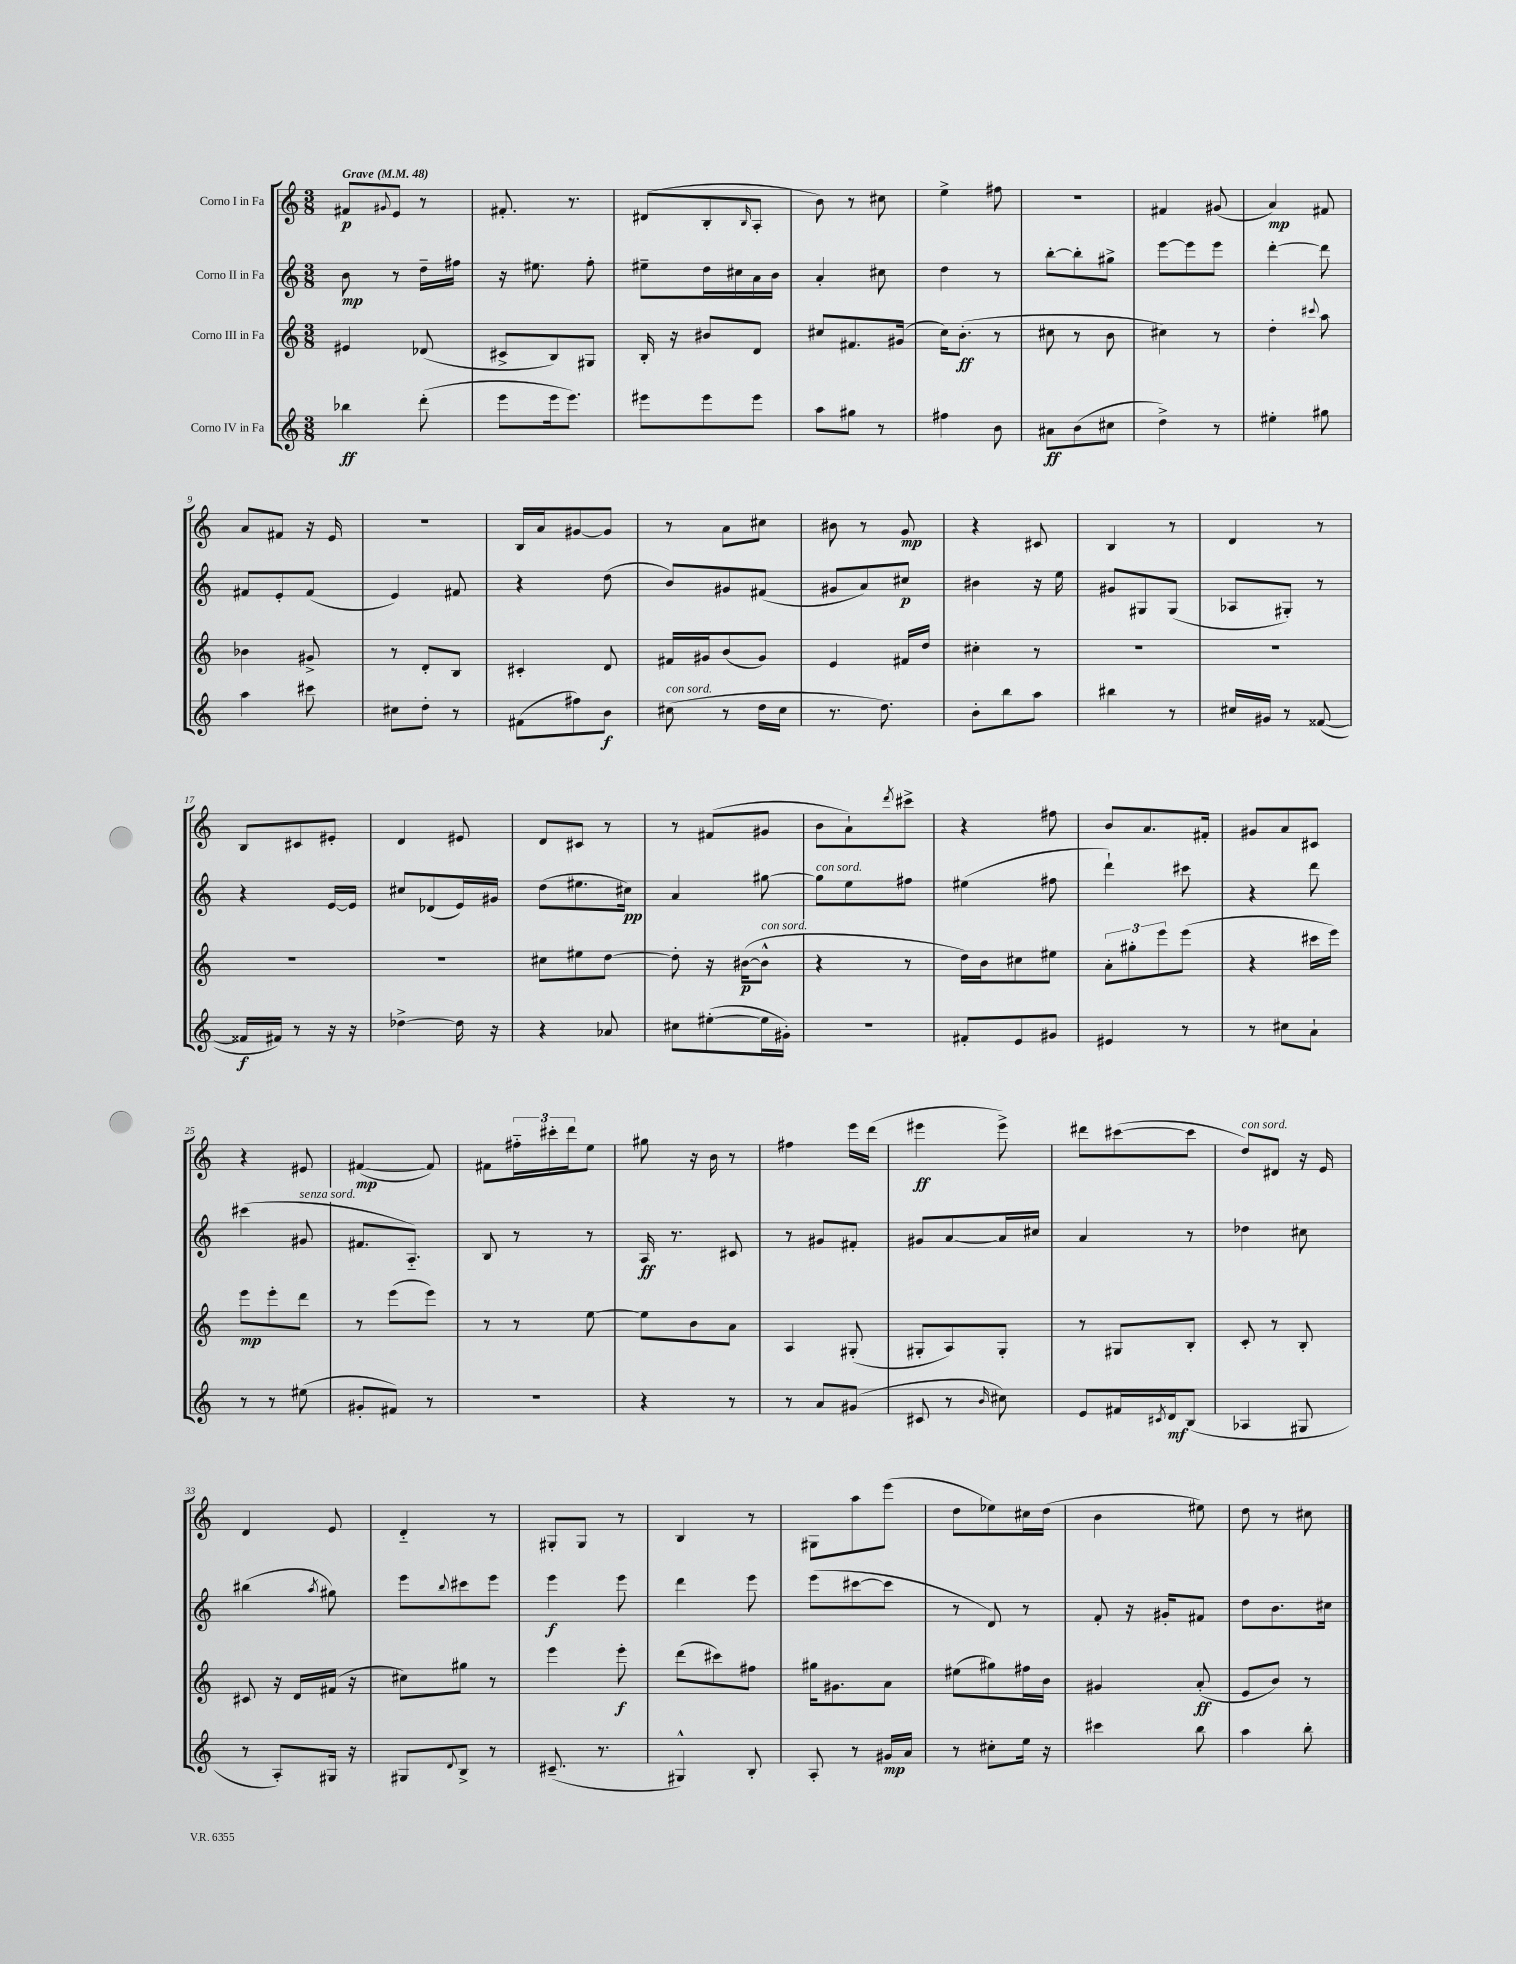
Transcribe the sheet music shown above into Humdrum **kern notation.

**kern	**dynam	**kern	**dynam	**kern	**dynam	**kern	**dynam
*part4	*part4	*part3	*part3	*part2	*part2	*part1	*part1
*staff4	*staff4	*staff3	*staff3	*staff2	*staff2	*staff1	*staff1
*I"Corno IV in Fa	*	*I"Corno III in Fa	*	*I"Corno II in Fa	*	*I"Corno I in Fa	*
*clefG2	*	*clefG2	*	*clefG2	*	*clefG2	*
*k[]	*	*k[]	*	*k[]	*	*k[]	*
*M3/8	*	*M3/8	*	*M3/8	*	*M3/8	*
*MM48	*	*MM48	*	*MM48	*	*MM48	*
=1	=1	=1	=1	=1	=1	=1	=1
!	!	!	!	!	!	!LO:TX:a:B:t=Grave	!
4bb-X\	ff	4e#X/	.	8b\	mp	8f#X/L	p
.	.	.	.	.	.	8qqg#X/	.
.	.	.	.	8r	.	8e/J	.
(8ddd'\	.	(8d-X/	.	16dd~\LL	.	8r	.
.	.	.	.	16ff#X\JJ	.	.	.
=2	=2	=2	=2	=2	=2	=2	=2
8eee\L	.	8c#X^/L	.	16r	.	8.f#X'/	.
.	.	.	.	8.ee#X\	.	.	.
16eee\k	.	8B/)	.	.	.	.	.
8.eee\J)	.	.	.	.	.	8.r	.
.	.	8G#X/J	.	8ff'\	.	.	.
=3	=3	=3	=3	=3	=3	=3	=3
8eee#X\L	.	16B'/	.	8ee#X~\L	.	(8d#X/L	.
.	.	16r	.	.	.	.	.
8eee#\	.	8b#X/L	.	16dd\L	.	8B'/	.
.	.	.	.	16cc#X\	.	.	.
.	.	.	.	.	.	16qqB/	.
8eee#\J	.	8d/J	.	16a\	.	8A'/J	.
.	.	.	.	16b\JJ	.	.	.
=4	=4	=4	=4	=4	=4	=4	=4
8aa\L	.	8cc#X/L	.	4a'/	.	8b\)	.
8gg#X\J	.	8.f#X/	.	.	.	8r	.
8r	.	.	.	8cc#X\	.	8cc#X\	.
.	.	(16g#X/Jk	.	.	.	.	.
=5	=5	=5	=5	=5	=5	=5	=5
4ff#X\	.	16cc\KL)	.	4dd\	.	4ee^\	.
.	.	(8.b'\J	ff	.	.	.	.
8b\	.	8r	.	8r	.	8ff#X\	.
=6	=6	=6	=6	=6	=6	=6	=6
8a#X\L	ff	8cc#X\	.	[8bb'\L	.	4.r	.
(8b\	.	8r	.	8bb'\]	.	.	.
8cc#X\J	.	8b\	.	8gg#X^\J	.	.	.
=7	=7	=7	=7	=7	=7	=7	=7
4dd^\)	.	4cc#X\)	.	[8eee\L	.	4f#X/	.
.	.	.	.	8eee\]	.	.	.
8r	.	8r	.	8eee\J	.	(8g#X/	.
=8	=8	=8	=8	=8	=8	=8	=8
4ee#X'\	.	4dd'\	.	[4ddd'\	.	4a/)	mp
.	.	8qqccc#X/	.	.	.	.	.
8gg#X\	.	8aa\	.	8ddd\]	.	8f#X/	.
!!LO:LB:g=z
=9	=9	=9	=9	=9	=9	=9	=9
4aa\	.	4b-X\	.	8f#X/L	.	8a/L	.
.	.	.	.	8e'/	.	8f#X/J	.
8ccc#X\	.	8g#X^/	.	(8f#/J	.	16r	.
.	.	.	.	.	.	16e/	.
=10	=10	=10	=10	=10	=10	=10	=10
8cc#X\L	.	8r	.	4e/)	.	4.r	.
8dd'\J	.	8d'/L	.	.	.	.	.
8r	.	8B/J	.	8f#X/	.	.	.
=11	=11	=11	=11	=11	=11	=11	=11
(8f#X\L	.	4c#X'/	.	4r	.	16B/LL	.
.	.	.	.	.	.	16a/J	.
8ff#X\)	.	.	.	.	.	[8g#X/	.
8b\J	f	8d/	.	(8dd\	.	8g#/J]	.
=12	=12	=12	=12	=12	=12	=12	=12
!LO:TX:a:i:t=con sord.	!	!	!	!	!	!	!
(8cc#X\	.	16f#X/LL	.	8b/L)	.	8r	.
.	.	16g#X/J	.	.	.	.	.
8r	.	(8b/	.	8g#X/	.	8a\L	.
16dd\LL	.	8g#/J)	.	(8f#X/J	.	8cc#X\J	.
16cc#\JJ	.	.	.	.	.	.	.
=13	=13	=13	=13	=13	=13	=13	=13
8.r	.	4e/	.	8g#X/L	.	8b#X\	.
.	.	.	.	8a/)	.	8r	.
8.dd\)	.	.	.	.	.	.	.
.	.	16f#X/LL	.	8cc#X/J	p	8g/	mp
.	.	16dd/JJ	.	.	.	.	.
=14	=14	=14	=14	=14	=14	=14	=14
8b'\L	.	4cc#X'\	.	4b#X\	.	4r	.
8bb\	.	.	.	.	.	.	.
8aa\J	.	8r	.	16r	.	8c#X/	.
.	.	.	.	16ee\	.	.	.
=15	=15	=15	=15	=15	=15	=15	=15
4bb#X\	.	4.r	.	8g#X/L	.	4B/	.
.	.	.	.	8G#X/	.	.	.
8r	.	.	.	(8G#/J	.	8r	.
=16	=16	=16	=16	=16	=16	=16	=16
16cc#X/LL	.	4.r	.	8A-X/L	.	4d/	.
16g#X/JJ	.	.	.	.	.	.	.
8r	.	.	.	8G#X'/J)	.	.	.
([8f##X/	.	.	.	8r	.	8r	.
!!LO:LB:g=z
=17	=17	=17	=17	=17	=17	=17	=17
16f##X/LL]	f	4.r	.	4r	.	8B/L	.
16f#X/JJ)	.	.	.	.	.	.	.
8r	.	.	.	.	.	8c#X/	.
16r	.	.	.	[16e/LL	.	8e#X'/J	.
16r	.	.	.	16e/JJ]	.	.	.
=18	=18	=18	=18	=18	=18	=18	=18
[4dd-X^\	.	4.r	.	8cc#X/L	.	4d/	.
.	.	.	.	(8d-X/	.	.	.
16dd-\]	.	.	.	16e/L)	.	8e#X/	.
16r	.	.	.	16g#X/JJ	.	.	.
=19	=19	=19	=19	=19	=19	=19	=19
4r	.	8cc#X\L	.	(8dd\L	.	8d/L	.
.	.	8ee#X\	.	8.ee#X\	.	8c#X/J	.
8a-X/	.	[8dd\J	.	.	.	8r	.
.	.	.	.	16cc#X\Jk)	pp	.	.
=20	=20	=20	=20	=20	=20	=20	=20
8cc#X\L	.	8dd'\]	.	4a/	.	8r	.
([8ee#X'\	.	16r	.	.	.	(8f#X/L	.
.	.	([16b#X\KL	p	.	.	.	.
!	!	!LO:TX:a:i:t=con sord.	!	!	!	!	!
16ee#\L]	.	8b#^^\J]	.	[8gg#X\	.	8g#X/J	.
16g#X'\JJ)	.	.	.	.	.	.	.
=21	=21	=21	=21	=21	=21	=21	=21
!	!	!	!	!LO:TX:a:i:t=con sord.	!	!	!
4.r	.	4r	.	8gg#\L]	.	8b\L	.
.	.	.	.	8ee\	.	8a`\)	.
.	.	.	.	.	.	8qddd/	.
.	.	8r	.	8ff#X\J	.	8ccc#X^\J	.
=22	=22	=22	=22	=22	=22	=22	=22
8f#X'/L	.	16dd\LL)	.	(4ee#X\	.	4r	.
.	.	16b\J	.	.	.	.	.
8e/	.	8cc#X\	.	.	.	.	.
8g#X/J	.	8ee#X\J	.	8ff#X\	.	8ff#X\	.
=23	=23	=23	=23	=23	=23	=23	=23
4e#X/	.	12a'\L	.	4ddd`\)	.	8b/L	.
.	.	12gg#X'\	.	.	.	.	.
.	.	.	.	.	.	8.a/	.
.	.	12eee\	.	.	.	.	.
8r	.	(8eee\J	.	8ccc#X\	.	.	.
.	.	.	.	.	.	16f#X'/Jk	.
=24	=24	=24	=24	=24	=24	=24	=24
8r	.	4r	.	4r	.	8g#X/L	.
8cc#X\L	.	.	.	.	.	8a/	.
8a`\J	.	16ccc#X\LL	.	8ddd\	.	8c#X/J	.
.	.	16eee\JJ)	.	.	.	.	.
!!LO:LB:g=z
=25	=25	=25	=25	=25	=25	=25	=25
8r	.	8eee\L	mp	(4ccc#X\	.	4r	.
8r	.	8eee'\	.	.	.	.	.
!	!	!	!	!LO:TX:a:i:t=senza sord.	!	!	!
(8ee#X\	.	8ddd\J	.	8g#X/	.	8e#X/	.
=26	=26	=26	=26	=26	=26	=26	=26
8g#X'/L	.	8r	.	8.f#X/L	.	([4f#X/	mp
8f#X/J)	.	(8eee\L	.	.	.	.	.
.	.	.	.	8.A/J)	.	.	.
8r	.	8eee\J)	.	.	.	8f#/])	.
=27	=27	=27	=27	=27	=27	=27	=27
4.r	.	8r	.	8B/	.	8f#X\L	.
.	.	8r	.	8r	.	24ff#X\L	.
.	.	.	.	.	.	24ccc#X'\	.
.	.	.	.	.	.	24ddd\J	.
.	.	[8ee\	.	8r	.	8ee\J	.
=28	=28	=28	=28	=28	=28	=28	=28
4r	.	8ee\L]	.	16A/	ff	8gg#X\	.
.	.	.	.	8.r	.	.	.
.	.	8b\	.	.	.	16r	.
.	.	.	.	.	.	16b\	.
8r	.	8a\J	.	8c#X/	.	8r	.
=29	=29	=29	=29	=29	=29	=29	=29
8r	.	4A/	.	8r	.	4ff#X\	.
8a/L	.	.	.	8g#X/L	.	.	.
(8g#X/J	.	(8G#X'/	.	8f#X'/J	.	16eee\LL	.
.	.	.	.	.	.	(16ddd\JJ	.
=30	=30	=30	=30	=30	=30	=30	=30
8c#X/	.	8G#X'/L	.	8g#X/L	.	4eee#X\	ff
8r	.	8A/)	.	[8a/	.	.	.
16qqb/	.	.	.	.	.	.	.
8cc#X\)	.	8G#'/J	.	16a/L]	.	8eee#^\)	.
.	.	.	.	16cc#X/JJ	.	.	.
=31	=31	=31	=31	=31	=31	=31	=31
8e/L	.	8r	.	4a/	.	8ddd#X\L	.
16f#X/L	.	8G#X/L	.	.	.	([8ccc#X\	.
8qc#X/	.	.	.	.	.	.	.
16d/J	mf	.	.	.	.	.	.
(8B/J	.	8B'/J	.	8r	.	8ccc#\J]	.
=32	=32	=32	=32	=32	=32	=32	=32
!	!	!	!	!	!	!LO:TX:a:i:t=con sord.	!
4A-X/	.	8c'/	.	4dd-X\	.	8dd/L)	.
.	.	8r	.	.	.	8d#X/J	.
8G#X/	.	8B'/	.	8cc#X\	.	16r	.
.	.	.	.	.	.	16e/	.
!!LO:LB:g=z
=33	=33	=33	=33	=33	=33	=33	=33
8r	.	8c#X/	.	(4bb#X\	.	4d/	.
8A'/L)	.	16r	.	.	.	.	.
.	.	16d/LL	.	.	.	.	.
.	.	.	.	8qaa/	.	.	.
16G#X/Jk	.	(16f#X/JJ	.	8gg#X\)	.	8e/	.
16r	.	16r	.	.	.	.	.
=34	=34	=34	=34	=34	=34	=34	=34
8G#X/L	.	8cc#X\L)	.	8eee\L	.	4d/	.
8qqd/	.	.	.	8qqbb/	.	.	.
8B^/J	.	8gg#X\J	.	8ccc#X\	.	.	.
8r	.	8r	.	8eee\J	.	8r	.
=35	=35	=35	=35	=35	=35	=35	=35
(8.c#X~/	.	4eee\	.	4eee\	f	8G#X'/L	.
.	.	.	.	.	.	8G#/J	.
8.r	.	.	.	.	.	.	.
.	.	8eee'\	f	8eee\	.	8r	.
=36	=36	=36	=36	=36	=36	=36	=36
4G#X^^/)	.	(8ddd\L	.	4ddd\	.	4B/	.
.	.	8ccc#X\)	.	.	.	.	.
8B'/	.	8ff#X\J	.	8eee\	.	8r	.
=37	=37	=37	=37	=37	=37	=37	=37
8A'/	.	16gg#X\KL	.	(8eee\L	.	8G#X\L	.
.	.	8.g#X\	.	.	.	.	.
8r	.	.	.	[8ccc#X\	.	8aa\	.
16g#X/LL	mp	8a\J	.	8ccc#\J]	.	(8eee\J	.
16a/JJ	.	.	.	.	.	.	.
=38	=38	=38	=38	=38	=38	=38	=38
8r	.	(8ee#X\L	.	8r	.	8dd\L	.
8cc#X'\L	.	8gg#X\)	.	8d/)	.	8ee-X\)	.
16ee\Jk	.	16ff#X\L	.	8r	.	16cc#X\L	.
16r	.	16b\JJ	.	.	.	(16dd\JJ	.
=39	=39	=39	=39	=39	=39	=39	=39
4ccc#X\	.	4g#X/	.	8f'/	.	4b\	.
.	.	.	.	16r	.	.	.
.	.	.	.	16g#X'/KL	.	.	.
8bb\	.	(8a'/	ff	8f#X/J	.	8ee#X\)	.
=40	=40	=40	=40	=40	=40	=40	=40
4aa\	.	8e/L	.	8dd\L	.	8dd\	.
.	.	8b/J)	.	8.b\	.	8r	.
8bb'\	.	8r	.	.	.	8cc#X\	.
.	.	.	.	16cc#X\Jk	.	.	.
==	==	==	==	==	==	==	==
*-	*-	*-	*-	*-	*-	*-	*-
